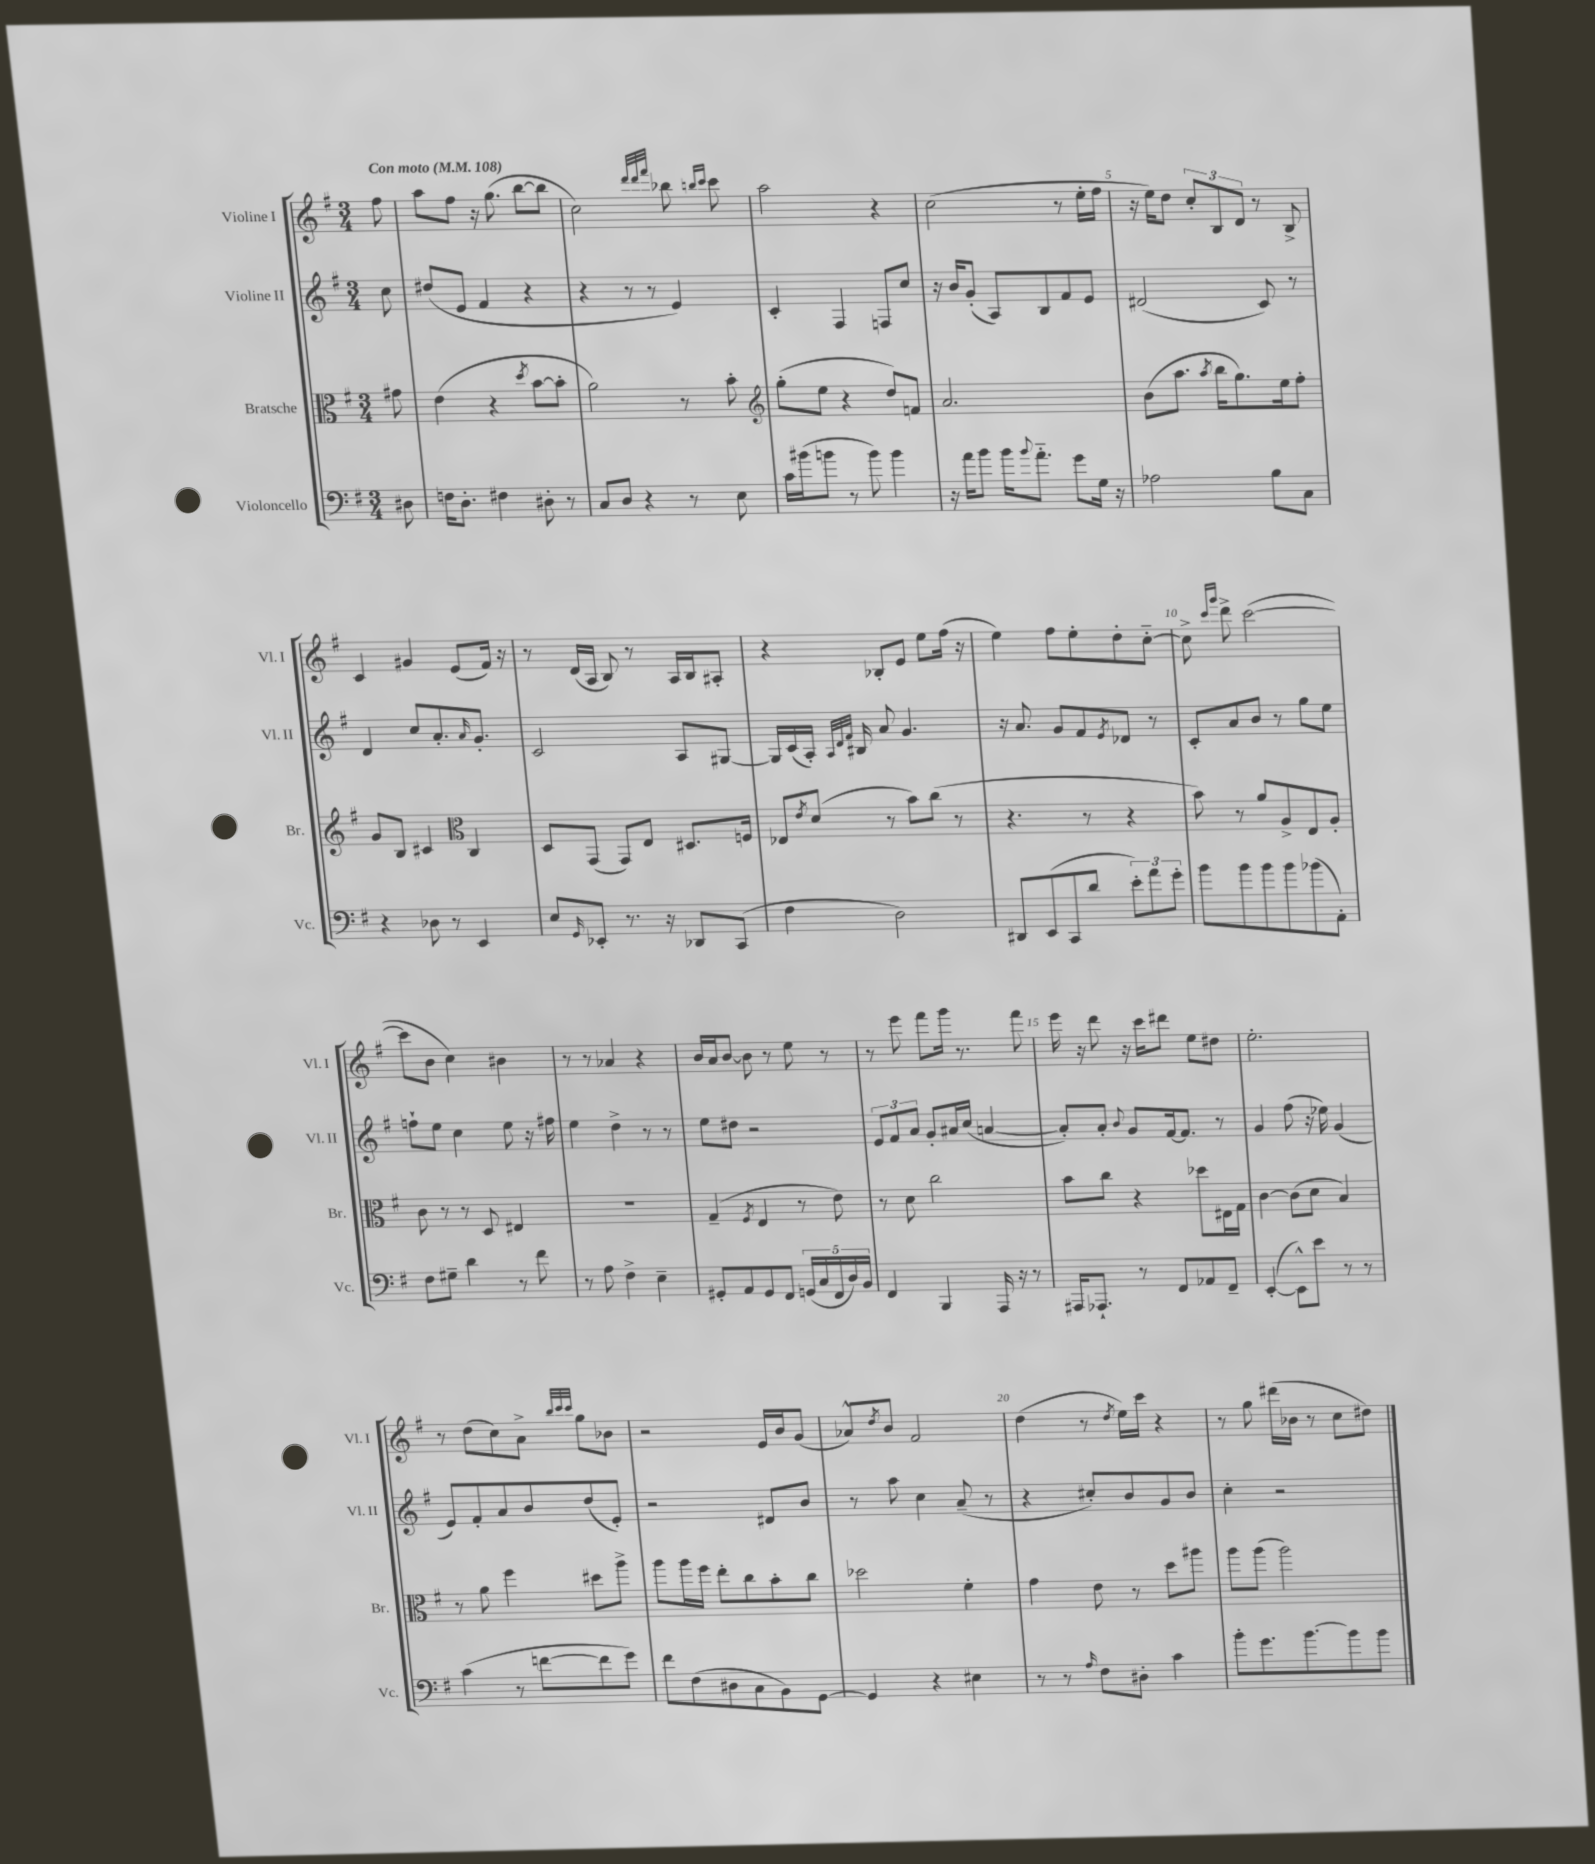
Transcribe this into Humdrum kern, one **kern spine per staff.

**kern	**kern	**kern	**kern
*part4	*part3	*part2	*part1
*staff4	*staff3	*staff2	*staff1
*I"Violoncello	*I"Bratsche	*I"Violine II	*I"Violine I
*I'Vc.	*I'Br.	*I'Vl. II	*I'Vl. I
*clefF4	*clefC3	*clefG2	*clefG2
*k[f#]	*k[f#]	*k[f#]	*k[f#]
*M3/4	*M3/4	*M3/4	*M3/4
*MM108	*MM108	*MM108	*MM108
=	=	=	=
!	!	!	!LO:TX:a:B:t=Con moto
8D#X\	8g#X\	8cc\	8ff#\
=1	=1	=1	=1
16Fn\KL	(4e\	(8dd#X/L	8aa\L
8.D'\J	.	.	.
.	.	8e/J	8ff#\J
4F#X\	4r	4f#/	16r
.	.	.	(8.gg\
.	8qdd/	.	.
8D#X'\	[8b\L	4r	[8bb\L
8r	8b'\J]	.	8bb\J]
=2	=2	=2	=2
8C/L	2a\)	4r	2cc\)
8D/J	.	.	.
4r	.	8r	.
.	.	8r	.
.	.	.	32qqddd/LLL
.	.	.	32qqddd/
.	.	.	32qqfff#/JJJ
8r	8r	4e/)	8bb-X\
.	.	.	16qqbbn/LL
.	.	.	16qqccc/JJ
8E\	8b'\	.	8ccc\
=3	=3	=3	=3
*	*clefG2	*	*
16c\LL	(8gg'\L	4c'/	2aa\
(16b#X\J	.	.	.
8bn\J	8ee\J	.	.
8r	4r	4F#/	.
8b\)	.	.	.
4b\	8dd/L)	8Fn/L	4r
.	8fn/J	8cc/J	.
=4	=4	=4	=4
16r	2.a/	16r	(2cc\
16a\KL	.	16b/KL	.
8b\J	.	(8g'/J	.
16b\KL	.	8A/L)	.
8qqb/	.	.	.
8.a\J	.	.	.
.	.	8B/	.
8g\L	.	8f#/	8r
16G\Jk	.	8e/J	16ee'\LL
16r	.	.	16ff#\JJ
=5	=5	=5	=5
2A-X\	(8b\L	(2d#X/	16r
.	.	.	16ee\KL)
.	8.aa\J	.	8dd\J
.	.	.	12cc'/L
.	8qaa/	.	.
.	16bb\KL	.	.
.	.	.	12B/
.	8.gg\)	.	.
.	.	.	12d/J
8B\L	.	8c/)	8r
.	16ee\k	.	.
8C\J	8ff#'\J	8r	8B^/
!!LO:LB:g=z
=6	=6	=6	=6
4r	8g/L	4d/	4c/
.	8B/J	.	.
8D-X\	4c#X/	8cc/L	4g#X/
8r	.	8.a'/	.
*	*clefC3	*	*
4EE/	4C/	.	(8e/L
.	.	16qqa/	.
.	.	8.g'/J	.
.	.	.	16f#/Jk)
.	.	.	16r
=7	=7	=7	=7
8E/L	8D/L	2c/	8r
16qqGG/	.	.	.
8EE-X'/J	(8GG/J	.	(16d/LL
.	.	.	16A/JJ
8.r	8GG/L)	.	8B/)
.	8E/J	.	8r
16r	.	.	.
8DD-X/L	8.D#X/L	8A/L	16A/LL
.	.	.	16B/J
(8CC/J	.	[8G#X/J	8A#X'/J
.	16Fn/Jk	.	.
=8	=8	=8	=8
4F#\	8E-X/L	16G#/LL]	4r
.	.	(16c/	.
.	8qe/	.	.
.	(8d/J	16A'/JJ)	.
.	.	32qqA/LLL	.
.	.	32qqd/	.
.	.	32qqf#/JJJ	.
.	.	16B#X/	.
2D\)	8r	8a/	8B-X'/L
.	8b\L)	4.g/	8e/J
.	(8cc\J	.	8ee\L
.	8r	.	(16ff#\Jk
.	.	.	16r
=9	=9	=9	=9
8DD#X/L	4.r	16r	4ee\)
.	.	8.a/	.
(8EE/	.	.	.
8CC/	.	8g/L	8ff#\L
8d/J	8r	8f#/	8ee'\
.	.	8qe/	.
12e'\L)	4r	8d-X/J	8dd'\
12a\	.	.	.
.	.	8r	[8cc\J
12g'\J	.	.	.
=10	=10	=10	=10
8b\L	8b\)	8c'/L	8cc^\]
.	.	.	16qqccc/LL
.	.	.	16qqggg/JJ
8b\	8r	8a/	8ddd^\
8b\	8a/L	8b/J	([2ccc\
8b\	8A^/	8r	.
(8b-X\	8E/	8gg\L	.
8AA'\J)	8A'/J	8ee\J	.
!!LO:LB:g=z
=11	=11	=11	=11
8F#\L	8c\	8ffn`\L	8ccc\L]
8G#X~\J	8r	8ee\J	8b\J
4d\	8r	4cc\	4cc\)
.	8D/	.	.
8r	4E#X/	8ee\	4b#X\
8f#\	.	16r	.
.	.	16ff#X\	.
=12	=12	=12	=12
8r	2.r	4ee\	8r
8A\	.	.	8r
4F#^\	.	4dd^\	4a-X/
4E~\	.	8r	4r
.	.	8r	.
=13	=13	=13	=13
8GG#X'/L	(4G~/	8ee\L	16b/LL
.	.	.	16a/J
8AA/	.	8dd#X\J	[8b/J
.	8qF#/	.	.
8GG#/	4E/	2r	8b\]
8FF#/J	.	.	8r
(20GGn/LL	8r	.	8ee\
20C/	.	.	.
20FF#/	.	.	.
.	8e\)	.	8r
20D/)	.	.	.
20BB/JJ	.	.	.
=14	=14	=14	=14
4FF#/	8r	12e/L	8r
.	.	12f#/	.
.	8d\	.	8eee\
.	.	12a/J	.
4BBB/	2cc\	8g'/L	8fff#\L
.	.	16a#X/L	16ggg\Jk
.	.	(16cc/JJ	8.r
16AAA/	.	[4an/	.
16r	.	.	.
8r	.	.	8fff#\
=15	=15	=15	=15
16AAA#X/KL	8b\L	8a'/L])	16eee\
8.AAA-X`/J	.	.	16r
.	8cc\J	8a'/J	8ddd\
.	.	8qqb/	.
8r	4r	8g/L	16r
.	.	.	16ccc\KL
8FF#/L	.	[16f#/k	8ddd#X\J
.	.	8.f#/J]	.
8AA-X/	8dd-X\L	.	8ee\L
8FF#~/J	16E#X\L	8r	8dd#X\J
.	16G\JJ	.	.
=16	=16	=16	=16
([4EE'/	[4c\	4g/	2.ee'\
8EE^^\L])	(8c\L]	(8ff#\	.
8e\J	8d\J	16r	.
.	.	16ee-X\)	.
8r	4B/)	(4g/	.
8r	.	.	.
!!LO:LB:g=z
=17	=17	=17	=17
(4c\	8r	8e/L)	8r
.	8a\	8f#'/	(8dd\L
8r	4ff#\	8a/	8cc\)
[8fn\L	.	8b/	8a^\J
.	.	.	32qqbb/LLL
.	.	.	32qqccc/
.	.	.	32qqccc/JJJ
8f\]	8dd#X\L	(8dd/	8gg\L
8g\J)	8aa^\J	8e'/J)	8b-X\J
=18	=18	=18	=18
8f#\L	8aa\L	2r	2r
(8F#\	16aa\L	.	.
.	16ff#\JJ	.	.
8D#X\	8ee'\L	.	.
8C\	8cc\	.	.
8BB\)	8b'\	8d#X/L	16e/LL
.	.	.	16b/J
[8GG\J	8cc\J	8b/J	(8g/J
=19	=19	=19	=19
4GG/]	2dd-X\	8r	8a-X^^/L)
.	.	.	8qdd/
.	.	8aa\	8b/J
4r	.	4cc\	2f#/
4E#X\	4f#'\	(8a~/	.
.	.	8r	.
=20	=20	=20	=20
8r	4g\	4r	(4dd\
8r	.	.	.
16qqA/	.	.	.
8F#\L	8e\	8cc#X'/L)	8r
.	.	.	8qdd/
8D#X'\J	8r	8b/	16ee\LL)
.	.	.	16ccc\JJ
4c\	8dd\L	8g/	4r
.	8aa#X\J	8b/J	.
=21	=21	=21	=21
8b'\L	8aa\L	4cc'\	8r
8.g\	(8aa\J	.	8gg\
.	2aa\)	2r	(16ddd#X\LL
[8.b\	.	.	16b-X\JJ
.	.	.	8r
8b\]	.	.	8cc\L
8b\J	.	.	8dd#X\J)
==	==	==	==
*-	*-	*-	*-
